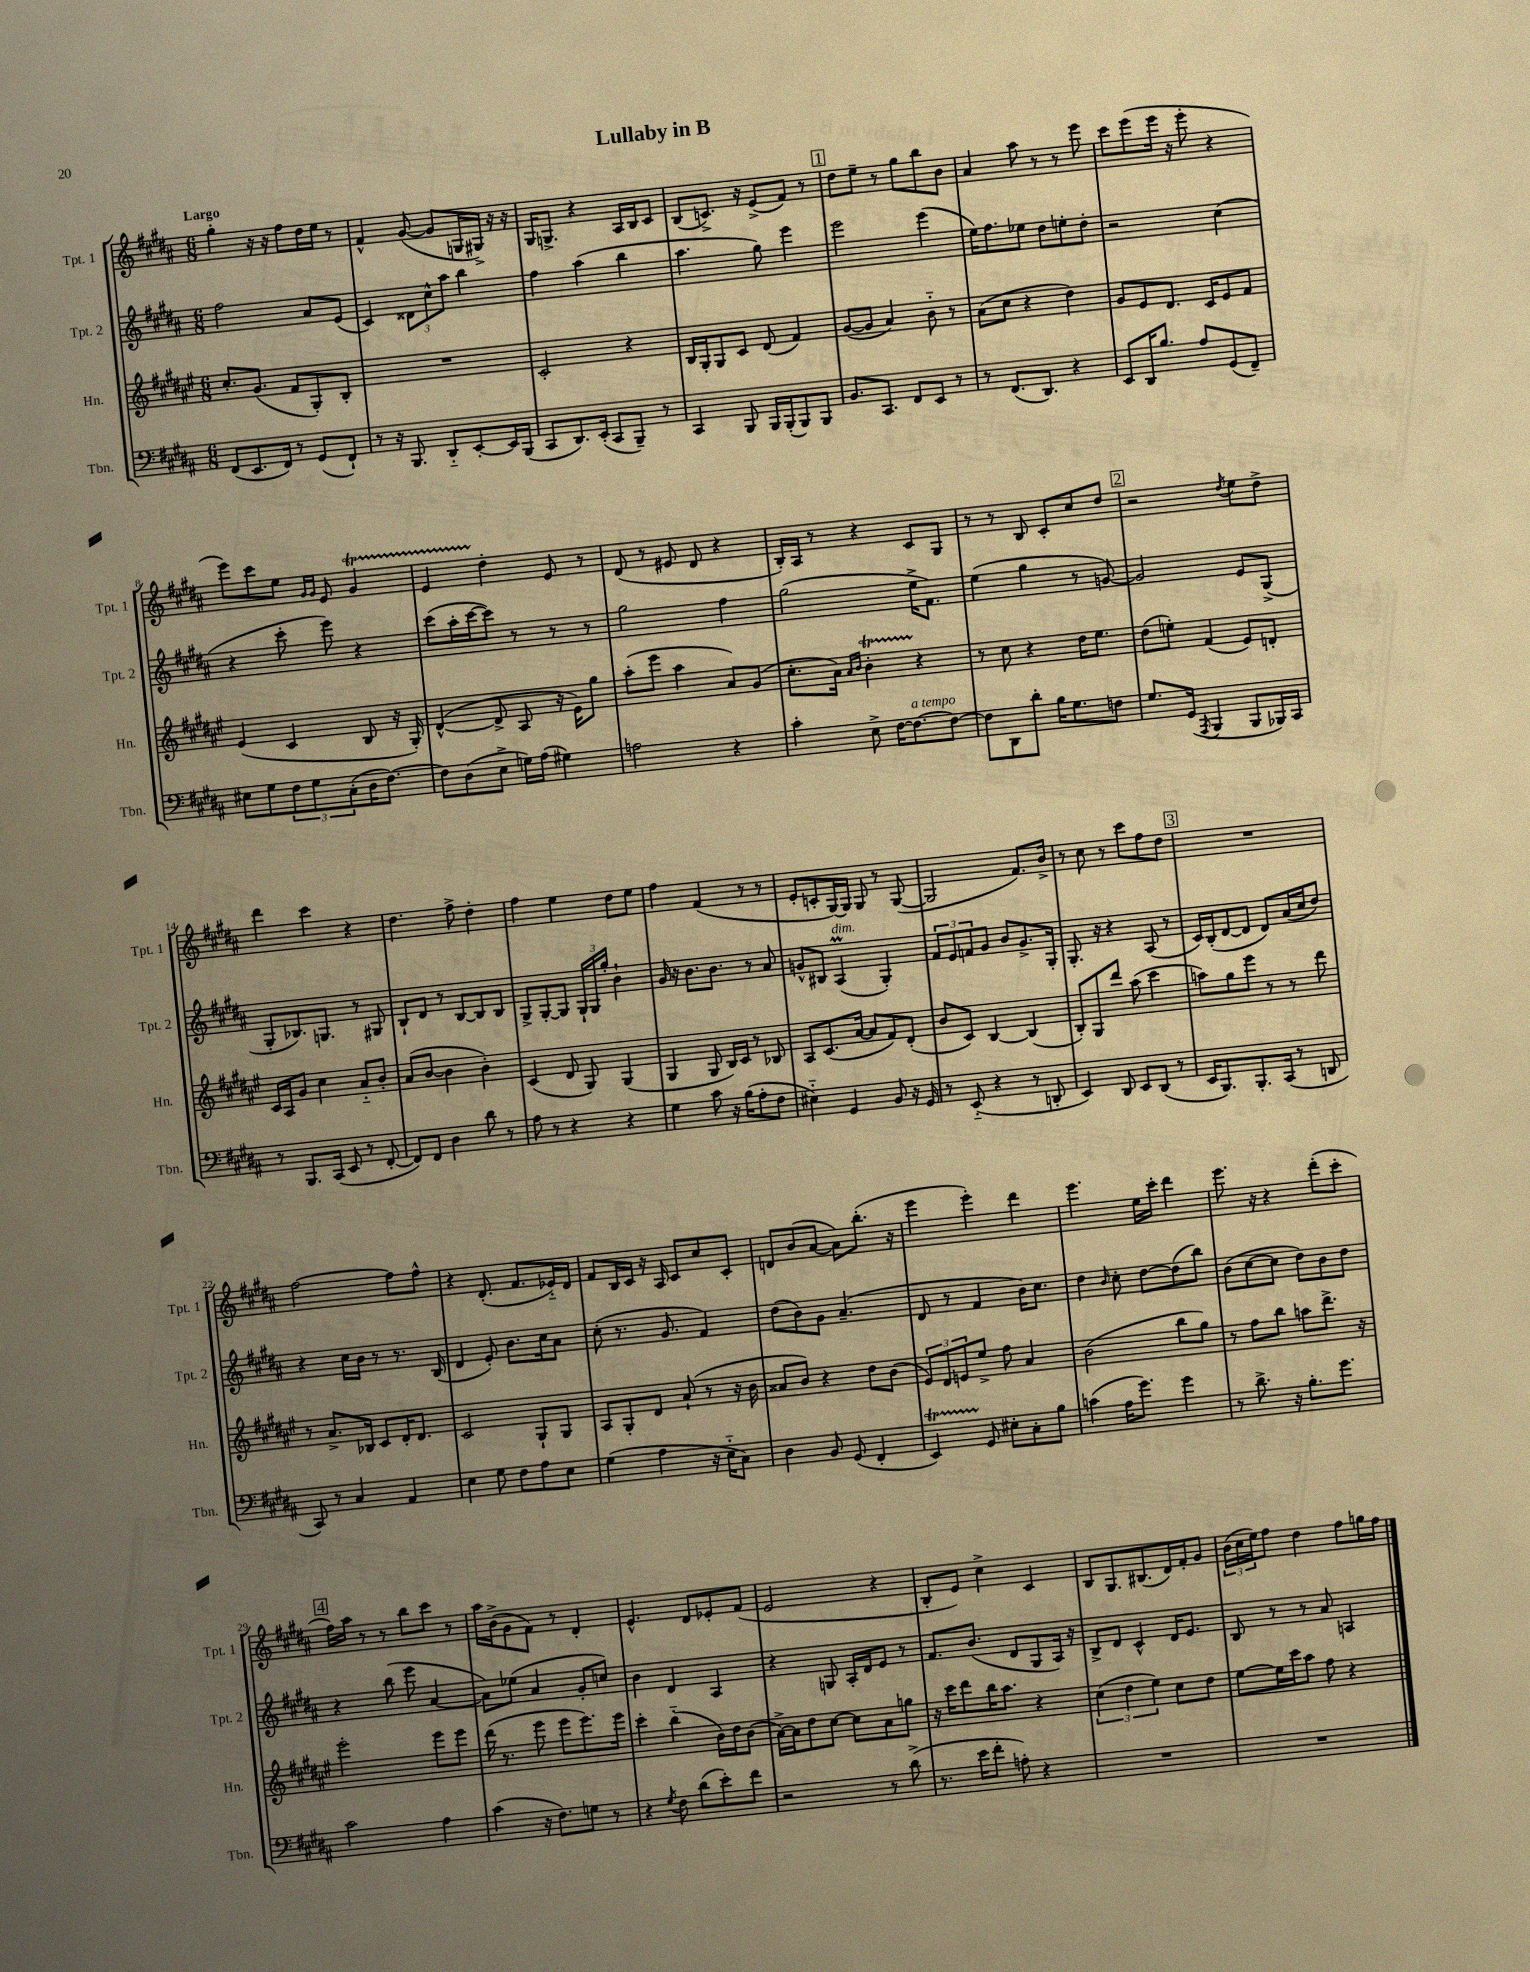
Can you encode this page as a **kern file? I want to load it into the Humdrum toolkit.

**kern	**kern	**kern	**kern
*part4	*part3	*part2	*part1
*staff4	*staff3	*staff2	*staff1
*I"Tbn.	*I"Hn.	*I"Tpt. 2	*I"Tpt. 1
*I'Tbn.	*I'Hn.	*I'Tpt. 2	*I'Tpt. 1
*clefF4	*clefG2	*clefG2	*clefG2
*k[f#c#g#d#a#]	*k[f#c#g#d#a#e#]	*k[f#c#g#d#a#]	*k[f#c#g#d#a#]
*M6/8	*M6/8	*M6/8	*M6/8
=1	=1	=1	=1
!	!	!	!LO:TX:a:B:t=Largo
(8FF#/L	8.cc#'/L	2ff#\	4gg#'\
8.EE/	.	.	.
.	(8.g#/J	.	.
.	.	.	16r
16FF#/Jk)	.	.	16r
8r	8f#/L	.	8ff#\L
(8GG#/L	8G#'/)	8a#/L	16dd#\L
.	.	.	16ee\JJ
8FF#`/J)	8B'/J	(8e/J	8r
=2	=2	=2	=2
8r	2.r	4c#/)	4f#^^/
16r	.	.	.
8.BBB/	.	.	.
.	.	12d##X\L	([8g#/
.	.	12cc#^^\	.
8DD#/L	.	.	8g#/L]
.	.	12aa#\J	.
[8EE'/	.	4bb\	16Gn/L
.	.	.	16G#X^/JJ)
16EE/L]	.	.	16r
(16BBB/JJ	.	.	16r
=3	=3	=3	=3
8CC#/L	2c#'/	4ff#\	16G#/KL
.	.	.	8.Gn^/J
8.DD#/)	.	.	.
.	.	(4aa#\	4r
(16EE'/Jk	.	.	.
8CC#/L	.	.	.
8BBB~/J)	4r	4bb\	16A#/LL
.	.	.	16B/J
8r	.	.	8c#/J
=4	=4	=4	=4
4CC#/	16B/LL	4.aa#\	(8B/L
.	16G#'/J	.	.
.	8G#/	.	8.cn^/J)
8BBB/	8c#/J	.	.
.	.	.	16r
16BBB/LL	(8d#/	8gg#\)	(8e^/L
(16BBB'/J	.	.	.
8BBB/)	4f#/)	4eee\	8f#/J)
8BBB/J	.	.	8r
!!LO:REH:place=s1:t=1
=5	=5	=5	=5
8.BB/L	([8g#/L	2eee\	8dd#\L
.	8g#/J]	.	8ee~\J
8.CC#/J	.	.	.
.	4a#/)	.	8r
8FF#/L	.	.	8gg#\L
8EE/J	8b\	(4eee\	8bb\
8r	8r	.	8b\J
=6	=6	=6	=6
8r	(8a#\L	16ee\KL)	4a#/
.	.	8.ff#\	.
(8.FF#/L	8cc#\J	.	.
.	4r	8ee-X\J	8aa#\
8.DD#/J)	.	.	.
.	.	8dd#\L	8r
4r	4dd#\)	8een'\	8r
.	.	8dd#'\J	8eee\
=7	=7	=7	=7
8EE/L	8g#/L	2r	8ccc#\L
16DD#/K	8e#/	.	(8eee\
8.B/J	.	.	.
.	8.d#/J	.	16eee\Jk
.	.	.	16r
8A#/L	.	.	8eee'\
.	16c#/KL	.	.
(8GG#/	8e#/	(4cc#\	4r
8FF#~/J)	8f#/J	.	.
!!LO:LB:g=z
=8	=8	=8	=8
8E#X\L	(4e#/	4r	8eee\L)
8G#\	.	.	8ccc#\
12F#\	4c#/	8ccc#'\	8ee\J
12G#\	.	.	.
.	.	.	16qqg#/LL
.	.	.	16qqg#/JJ
.	.	8eee\)	8e/
(12C#'\	.	.	.
16D#\K	8B/	4r	4g#T/
[8.F#\J)	.	.	.
.	16r	.	.
.	16G#'/)	.	.
=9	=9	=9	=9
8F#\L]	([4d#^^/	(8ccc#\L	4eTTT/
(8D#\	.	16aa#'\L	.
.	.	[16ccc#\J	.
8E^\J	8d#^/]	8ccc#\J])	4dd#'\
16Gn\LL)	8A#/	8r	.
(16A#\JJ	.	.	.
4G#X\)	16r	8r	8e/
.	16e#\KL)	.	.
.	8gg#\J	8r	8r
=10	=10	=10	=10
2An\	(8aa#'\L	2gg#\	(8d#/
.	8eee#\J	.	8r
.	4aa#\	.	8e#X/
.	.	.	8d#/
4r	8a#/L)	4ff#\	4r
.	(8g#/J	.	.
=11	=11	=11	=11
4c#'\	8.cc#'\L	(2gg#\	16B'/LL)
.	.	.	16A#/JJ
.	.	.	8r
.	16a#\Jk)	.	.
.	16qqa#/LL	.	.
.	16qqb/JJ	.	.
8E^\	4bT'\	.	4r
[16F#\KL	.	.	.
!LO:TX:a:i:t=a tempo	!	!	!
8.F#\_	.	.	.
.	4r	16ee^\KL	8c#/L
.	.	8.f#\J)	.
8F#\J_	.	.	8G#/J
=12	=12	=12	=12
8F#\L]	8r	(4ee\	8r
8DD#\	8cc#\	.	8r
8d#'\J	4r	4gg#\	8B/
16B\KL	.	.	8c#'/L
8.G#\	.	.	.
.	16dd#\KL	8r	8cc#/
.	8.ee#\J	.	.
8Fn\J	.	[8gn/)	8dd#/J
!!LO:REH:place=s1:t=2
=13	=13	=13	=13
8.G#/L	(8dd#\L	2g/]	2r
.	8een'\J)	.	.
(16GG#/Jk	.	.	.
8qAAA#/	.	.	.
4BBB/	(4f#/	.	.
.	.	.	8qdd#/
8BBB/L	8e#/L)	8e/L	8ee\L
16BBB-X/L)	8dn'/J	(8G#^/J	8dd#^\J
16CC#/JJ	.	.	.
!!LO:LB:g=z
=14	=14	=14	=14
8r	16c#/LL	8G#'/L	4ddd#\
.	16A#/J	.	.
8.BBB/L	8g#/J	8.B-X/)	.
.	4cc#\	.	4ccc#\
(16CC#/Jk	.	8.Gn/J	.
8EE/	.	.	.
8r	8a#/L	8r	4r
[8FF#'/	8b'/J	8G#X/	.
=15	=15	=15	=15
8FF#/L])	(8a#/L	8B`/L	4.dd#\
8FF#/J	[8b/J	8d#/J	.
4D#\	4b\]	8r	.
.	.	[8B/L	8ff#^\
8d#\	4b'\)	8B/]	4dd#'\
8r	.	8B/J	.
=16	=16	=16	=16
8A#\	(4c#/	8G#^/L	4ff#\
8r	.	[8G#'/	.
4r	8d#/	8G#/J]	4ee\
.	8G#/)	24G#`/LL	.
.	.	24G#/	.
.	.	24gg#'/JJ	.
4r	(4G#/	4b`\	8dd#\L
.	.	.	8ee\J
=17	=17	=17	=17
4G#\	4G#/	16g#/	4ff#\
.	.	16r	.
.	.	8.b\L	.
8c#\	8G#/	.	(4f#/
.	.	8.b\J	.
16r	16B/LL)	.	.
(16B\KL	16c#/JJ	.	.
8A#'\	8r	8r	8r
8F#\J	8B-X/	8a#/	8r
=18	=18	=18	=18
4E#X\)	8A#/L	8gn^^/L	8e'/L
.	(8.c#/	8B#X/J	8cn'/
!	!	!LO:TX:a:i:t=dim.	!
4GG#/	.	(4A#m/	[16G#/L)
.	[16a#/Jk	.	16G#/JJ]
.	8a#/L]	.	8G#/
8BB/	8f#/)	4G#'/)	8r
16r	(8d#'/J	.	([8G#/
16GG#/	.	.	.
=19	=19	=19	=19
8r	8b/L	12f#/L	2G#/]
.	.	12e/	.
(8EE/	8c#/J)	.	.
.	.	12fn/	.
4r	[4B/	8g#/J	.
.	.	8b/L	.
8r	(4B/]	8.g#^/	8.f#/L)
8DDn'/	.	.	.
.	.	16G#'/Jk	16b^/Jk
=20	=20	=20	=20
4EE/)	8B'/L)	8.G#'/	8r
.	8G#/	.	8cc#\
.	.	16r	.
8DD#/	8ddd#/J	4r	8r
8EE/L	(8aa#\	.	8ccc#\L
(8DD#/J	4ccc#\	(8A#/	8ff#\
8r	.	8r	8dd#\J
!!LO:REH:place=s1:t=3
=21	=21	=21	=21
16EE/KL	8aan\L)	16c#/LL)	2.r
8.BBB/)	.	(16B'/J	.
.	8gg#\	[8d#/	.
8.BBB'/	8eee#\J	8d#/J]	.
.	8r	8d#/L)	.
(16CC#/Jk	.	.	.
8r	8r	(16a#/L	.
.	.	16cc#/J	.
8DDn/	8ddd#\	8dd#/J)	.
!!LO:LB:g=z
=22	=22	=22	=22
8CC#/)	8r	4r	[2ff#\
8r	8.a#^/L	.	.
4C#/	.	16cc#\LL	.
.	16B-X/Jk	16b\JJ	.
.	8c#/L	8r	.
4AA#/	16d#'/K	8.r	8ff#\L]
.	8.d#/J	.	.
.	.	.	8ff#^^\J
.	.	(16B/	.
=23	=23	=23	=23
4E\	2c#/	4d#/	4r
8G#\	.	8e'/)	(8.d#'/
8F#\L	.	8.b\L	.
.	.	.	8.f#/L
8A#\	8G#`/L	.	.
.	.	16cc#\k	.
8E\J	8G#/J	8a#\J	16e-X/L)
.	.	.	16d#/JJ
=24	=24	=24	=24
(4G#\	8A#/L	(8cc#'\	8f#/L
.	8G#'/	8.r	16B/L
.	.	.	16c#/JJ
4A#\	8d#/J	.	16r
.	.	8.g#/	16A#/
.	(8a#`/	.	8c#/L
16r	8r	4f#/)	8cc#/
16E\KL	.	.	.
8C#\J)	16r	.	8c#'/J
.	16b\	.	.
=25	=25	=25	=25
4D#\	8a##X/L	(8dd#\L	8dn/L
.	8b/J)	8b\)	(8b/
8BB/	4r	8g#\J	[8a#/J
(8GG#/	.	(4.a#~/	8a#\L])
4FF#'/	8dd#\L	.	(8.bb'\J
.	(8b\J	.	.
.	.	.	16r
=26	=26	=26	=26
4EET/)	12e#/L)	8d#/	4eee\
.	12d#/	.	.
.	.	8r	.
.	12en/	.	.
8GG#/	8ee#^/J	4f#/	4eee'\)
8E#X'\L	8ff#\	.	.
8C#'\	4a#/	16b\KL)	4ddd#\
.	.	8.cc#\J	.
8B\J	.	.	.
=27	=27	=27	=27
(4cn\	(2b\	4dd#\	4.eee\
.	.	16qqb/	.
16A#\KL	.	8cc#'\	.
8.g#\J)	.	.	.
.	.	[8dd#\L	16ee\LL
.	.	.	16ccc#'\JJ
4g#\	8bb\L	(8dd#\]	4ddd#\
.	8gg#\J)	8bb\J)	.
=28	=28	=28	=28
8r	8r	(8b\L	8.eee\
8.d#^\	8ff#\L	[8cc#\	.
.	.	.	16r
.	8bb\J	8cc#\J]	4r
16r	.	.	.
8.B'\L	8aan\L	8dd#\L)	.
.	8.ddd#^\J	8b\	(8ddd#'\L
8.g#\J	.	.	.
.	.	8dd#\J	8ccc#'\J
.	16r	.	.
!!LO:LB:g=z
!!LO:REH:place=s1:t=4
=29	=29	=29	=29
2c#\	2eee#'\	4r	16ff#\LL)
.	.	.	16aa#\JJ
.	.	.	8r
.	.	(8bb\	8r
.	.	8eee\	8bb\L
4A#\	8eee#\L	[4a#/	8ccc#\J
.	8eee#\J	.	8r
=30	=30	=30	=30
(4c#\	(16ddd#\	8a#\L])	16aa#\LL
.	8.r	.	(16b^\J
.	.	(8ee-X\J	8g#\
16r	8eee#\	4a#/	8f#\J)
8.F#\L)	.	.	.
.	8eee#\L	.	8r
8Gn\J	8.eee#\)	8g#'/L	4d#'/
8r	.	8ccn/J)	.
.	16eee#\Jk	.	.
=31	=31	=31	=31
4r	4ccc#'\	4b\	4.e^^/
8qG#/	.	.	.
8F#\	(4bb\	4d#/	.
(8d#\L	.	.	8d#/L
8e'\)	16b\LL)	4A#/	8e-X'/
.	16dd#\J	.	.
8f#\J	(8b\J	.	(8f#/J
=32	=32	=32	=32
2r	[16a#^\LL)	4r	2e/
.	16a#\J]	.	.
.	8dd#\	.	.
.	[8cc#\J	8Gn/	.
.	8cc#\L]	16A#'/LL	.
.	.	16d#/J	.
8r	8a#\	8e/J	4r
(8d#^\	8ggn\J	8r	.
=33	=33	=33	=33
8.r	16r	8.f#/L	8B'/L
.	16ccc#\KL	.	.
.	8ddd#\	.	8e/J)
16e\KL	.	(8.b/J	.
8f#'\J	16bb\K	.	4cc#^\
.	8.aa#\J	.	.
8An'\)	.	8d#/L	.
4r	4r	8G#/	4c#/
.	.	16A#/Jk)	.
.	.	16r	.
=34	=34	=34	=34
2.r	(6cc#\	8B^/L	8B/L
.	.	8d#/J	8.G#/
.	6dd#\	.	.
.	.	4c#^^/	.
.	.	.	(8.B#X/
.	6ee#\)	.	.
.	8cc#\L	16d#/KL	16d#/L)
.	.	8.e/J	16f#'/J
.	8dd#\J	.	8g#/J
=35	=35	=35	=35
2.r	[8ee#\L	8B/	(24b\LL
.	.	.	24cc#\
.	.	.	24ee\J)
.	16ee#\L]	8r	8ff#\J
.	16ccc#\J	.	.
.	8aa#\J	8r	4dd#\
.	8ff#\	8a#/	.
.	4r	4An/	8ff#\L
.	.	.	16ggn\L
.	.	.	16ff#\JJ
==	==	==	==
*-	*-	*-	*-
